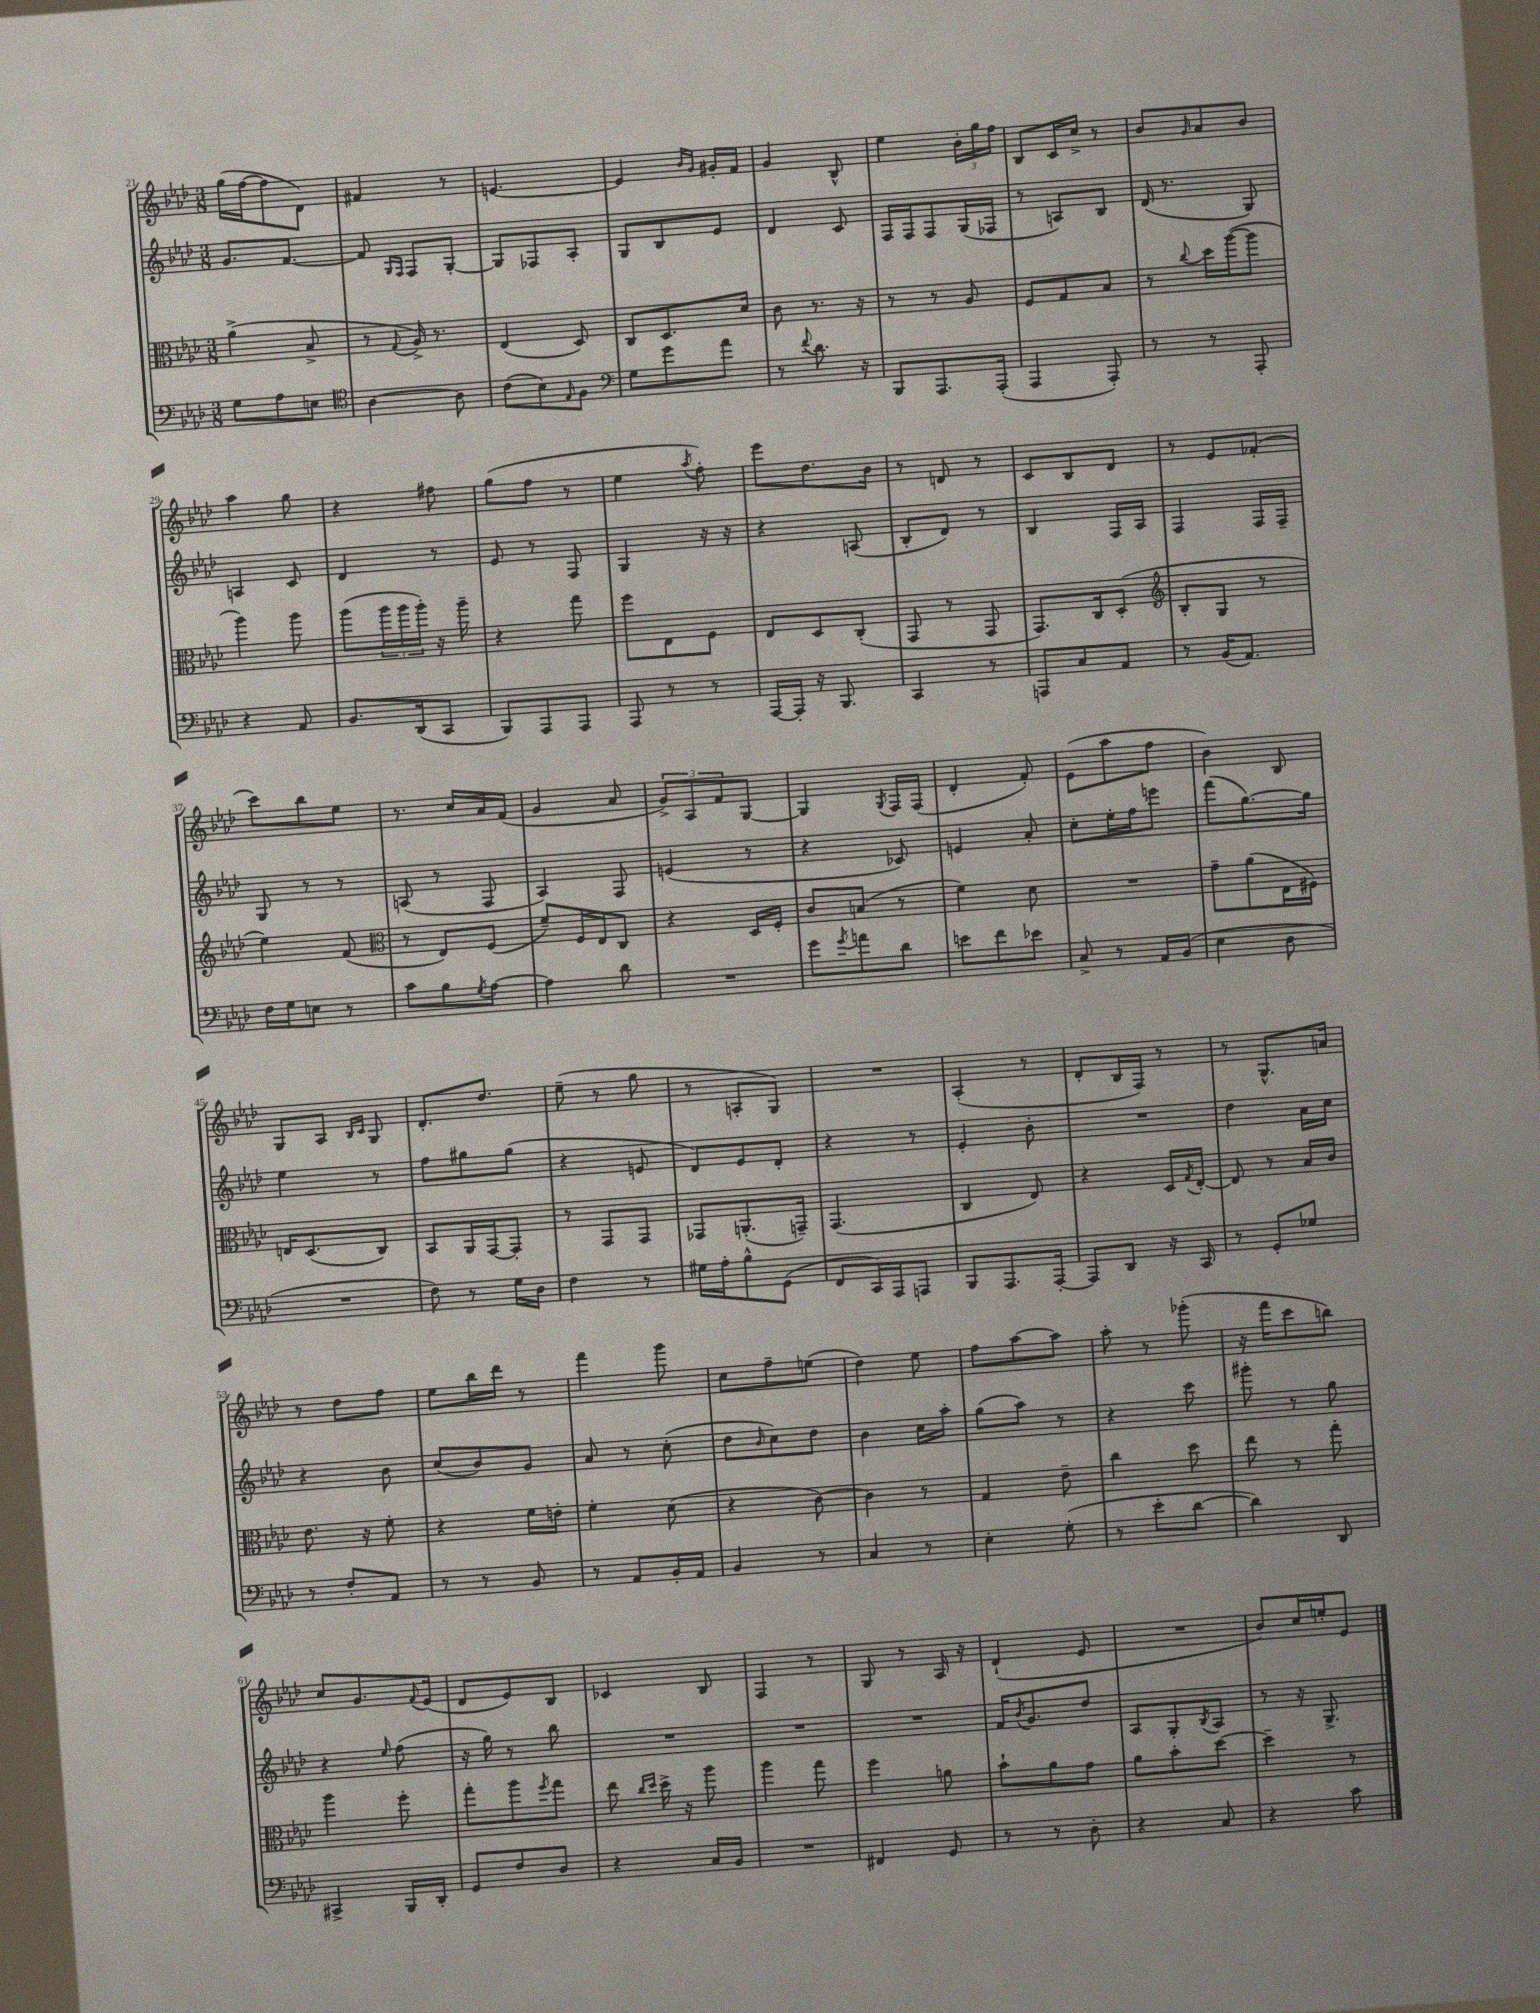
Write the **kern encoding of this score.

**kern	**kern	**kern	**kern
*part4	*part3	*part2	*part1
*staff4	*staff3	*staff2	*staff1
*clefF4	*clefC3	*clefG2	*clefG2
*k[b-e-a-d-]	*k[b-e-a-d-]	*k[b-e-a-d-]	*k[b-e-a-d-]
*M3/8	*M3/8	*M3/8	*M3/8
=21	=21	=21	=21
8G\L	(4a-^\	8.g/L	(16gg\LL
.	.	.	[16ff\J
8A-\	.	.	8ff\]
.	.	[8.f/J	.
8En\J	8B-^/	.	8d-\J)
=22	=22	=22	=22
*clefC4	*	*	*
[4A-\	8r	8f/]	4f#X/
.	.	16qqG/LL	.
.	8qqG/	16qqF/JJ	.
.	16A-^/)	8F/L	.
.	8.r	.	.
8A-\]	.	[8G'/J	8r
=23	=23	=23	=23
(8c\L	(4E-/	8G/L]	[4.en/
8B-\)	.	8F-X/	.
16qqE-/	.	.	.
8F\J	8D-/)	8A-'/J	.
=24	=24	=24	=24
*clefF4	*	*	*
8G\L	8C/L	8G/L	4e/]
8g\	8.D-/	8B-/	.
.	.	.	16qqb-/LL
.	.	.	16qqg/JJ
8a-\J	.	8e-/J	16g#X'/LL
.	16d-/Jk	.	16f/JJ
=25	=25	=25	=25
8r	8c\	4d-/	4g/
8qqf/	.	.	.
8.d-\	8.r	.	.
.	.	8c/	8B-^^/
16r	16r	.	.
=26	=26	=26	=26
8BBB-/L	8r	16F/LL	4ee-\
.	.	16F/J	.
8.AAA-/	8r	8F/	.
.	8A-/	(16G/L	24b-'\LL
.	.	.	24gg\
(16AAA-'/Jk	.	16F-X/JJ	.
.	.	.	24ff\JJ
=27	=27	=27	=27
4AAA-/	8F/L	8r	8B-/L
.	8G/	8An/L)	16c/L
.	.	.	16cc^/JJ
8AAA-'/)	8B-/J	8B-/J	8r
=28	=28	=28	=28
8r	8r	(16d-/	8b-/L
.	.	8.r	.
.	8qqcc/	.	16qqg/
8r	16dd-\LL	.	8a-/
.	([16aa-\J	.	.
8AAA-'/	8aa-\J]	8G/)	8b-/J
!!LO:LB:g=z
=29	=29	=29	=29
4r	4aa-\)	4An/	4aa-\
8AA-/	8aa-\	8c/	8gg\
=30	=30	=30	=30
8.BB-/L	(8aa-\L	4d-/	4r
.	24aa-\L	.	.
.	24aa-\	.	.
(16DD-/k	.	.	.
.	24aa-'\JJ)	.	.
8CC/J	16r	8r	8ff#X\
.	16aa-~\	.	.
=31	=31	=31	=31
8BBB-/L)	4r	8e-/	(8gg\L
8AAA-/	.	8r	8ff\J
8AAA-/J	8gg\	8F/	8r
=32	=32	=32	=32
8AAA-/	8ff\L	4G/	4ee-\
8r	8E-\	.	.
.	.	.	8qaa-/
8r	8F\J	16r	8ff'\)
.	.	16r	.
=33	=33	=33	=33
[16AAA-/LL	8E-/L	4r	8eee-\L
16AAA-'/JJ]	.	.	.
16r	8D-/	.	8.dd-\
8.BBB-/	.	.	.
.	(8C'/J	(8An/	.
.	.	.	16b-\Jk
=34	=34	=34	=34
4CC/	8GG/	8B-'/L	8r
.	8r	8d-/J)	8dn/
8r	8GG/	8r	8r
=35	=35	=35	=35
8AAAn/L	8.GG/L)	4B-/	8c/L
8C/	.	.	8B-/
.	16C/k	.	.
8AA-/J	(8D-'/J	16F/LL	8d-/J
.	.	16A-/JJ	.
=36	=36	=36	=36
*	*clefG2	*	*
8r	8B-'/L	4F/	8r
(16BB-/KL	8G/J	.	8e-/L
8.AA-/J)	.	.	.
.	8r	16F/LL	(8f-X'/J
.	.	16F~/JJ	.
!!LO:LB:g=z
=37	=37	=37	=37
16F\LL	4ee-\)	8G/	8ccc\L)
16G\J	.	.	.
8En\J	.	8r	8bb-\
8r	(8f/	8r	8ee-\J
=38	=38	=38	=38
*	*clefC3	*	*
8c\L	8r	(8An/	8.r
8B-\	8E-/L)	8r	.
.	.	.	16cc/LL
8qG/	.	.	.
[8A-\J	(8F/J	8F/	16a-/
.	.	.	(16f/JJ
=39	=39	=39	=39
4A-\]	8f~/L)	4A-/)	4g/
.	16F/L	.	.
.	16E-/J	.	.
8d-\	8C/J	8F/	8a-/
=40	=40	=40	=40
4.r	4r	(4en/	12g^/L)
.	.	.	12A-/
.	.	.	12f/
.	16D-/LL	8r	[8G/J
.	16F'/JJ	.	.
=41	=41	=41	=41
8g\L	8c/L	4r	4G/]
8qg/	.	.	.
8an\	(8Bn/J	.	.
.	.	.	8qG/
8d-\J	8r	8c-X/)	16F/LL
.	.	.	(16F/JJ
=42	=42	=42	=42
8en\L	4f\)	4en/	4d-'/
8f\	.	.	.
8e-X\J	8d-\	8a-'/	8f'/)
=43	=43	=43	=43
8C^/	4.r	8cc'\L	(8e-\L
8r	.	16ee-'\L	8aa-\
.	.	16ff\J	.
16AA-/LL	.	8eeen\J	8ff\J
(16BB-/JJ	.	.	.
=44	=44	=44	=44
4E-\	8g~\L	(8fff\L	4b-\)
.	(8a-\	[8.gg\)	.
8D-\	16E-\L	.	8B-/
.	16F#X\JJ)	16gg\Jk]	.
!!LO:LB:g=z
=45	=45	=45	=45
4.r	16En/KL	4ee-\	8G/L
.	(8.D-/	.	.
.	.	.	8A-/J
.	.	.	16qqB-/LL
.	.	.	16qqc/JJ
.	8C/J)	8r	8G/
=46	=46	=46	=46
8F\)	8BB-/L	8ff\L	8.d-'/L
8r	16AA-/L	8gg#X\	.
.	[16GG/J	.	8.dd-/J
16G\LL	8GG'/J]	(8gg#\J	.
16D-\JJ	.	.	.
=47	=47	=47	=47
4F\	8r	4r	(8ee-~\
.	8GG/L	.	8r
8r	8GG/J	8en/	8gg\
=48	=48	=48	=48
16G#X\LL	8GG-X/L	8d-/L)	8r
16A-'\J	.	.	.
8B-^^\	(8.AAn'/	8e-/	8An'/L
(8GG\J	.	8d-'/J	8G/J)
.	16GGn~/Jk)	.	.
=49	=49	=49	=49
8FF/L	(4.GG/	4r	4.r
16CC/L)	.	.	.
16AAA-/J	.	.	.
8AAAn/J	.	8r	.
=50	=50	=50	=50
8BBB-/L	4C/	4e-'/	(4A-'/
8.AAA-/	.	.	.
.	8E-/)	8b-'\	8r
[16AAA-'/Jk	.	.	.
=51	=51	=51	=51
8AAA-/L]	4r	4.r	8d-'/L
8DD-/J	.	.	16B-/L
.	.	.	16F/JJ)
16r	16D-/LL	.	8r
.	8qG/	.	.
16CC/	[16E-'/JJ	.	.
=52	=52	=52	=52
8r	8E-/]	4dd-\	8r
8GG'/L	8r	.	8.G^^/L
8G-X/J	16B-/LL	16a-\LL	.
.	16c/JJ	16cc\JJ	16an/Jk
!!LO:LB:g=z
=53	=53	=53	=53
8r	8.e-\	4r	8r
8F'/L	.	.	8dd-\L
.	16r	.	.
8AA-/J	8f'\	8b-\	8ff\J
=54	=54	=54	=54
8r	4r	(8cc/L	8ee-\L
8r	.	8b-/)	16bb-\L
.	.	.	16ddd-\JJ
8BB-/	16f\LL	8g/J	8r
.	16en'\JJ	.	.
=55	=55	=55	=55
8r	4f'\	8a-/	4fff\
8AA-/L	.	8r	.
16BB-'/L	(8d-\	(8cc'\	8ggg\
16AA-/JJ	.	.	.
=56	=56	=56	=56
4BB-/	4r	8dd-\L	8cc\L
.	.	16qqb-/	.
.	.	8cc\)	8ff~\
8r	[8c\)	8dd-\J	(8een\J
=57	=57	=57	=57
4C/	4c\]	4b-\	4dd-\)
8r	8r	16cc\LL	8ee-\
.	.	16aa-'\JJ	.
=58	=58	=58	=58
4E-'\	4G/	(8gg\L	8ff\L
.	.	8aa-\J)	[8aa-\
(8G'\	8e-~\	8r	8aa-\J]
=59	=59	=59	=59
8r	4cc\	4r	8aa-'\
8e-'\L	.	.	8r
[8d-\J	8dd-\	8ccc\	(8ggg-X'\
=60	=60	=60	=60
4d-\])	8ee-\	8ggg#X'\	16r
.	.	.	16fff\KL
.	8r	8r	8ccc\
8DD-/	8gg'\	8gg\	8bbn\J)
!!LO:LB:g=z
=61	=61	=61	=61
4CC#X^/	4aa-\	4r	8cc/L
.	.	.	8.g/
.	.	16qqee-/	.
16BBB-/LL	8ff'\	(8ff\	.
.	.	.	8qqf/
16DD-'/JJ	.	.	(16e-/Jk
=62	=62	=62	=62
8GG/L	8gg'\L	16r	8d-/L
.	.	16gg\)	.
8F/	8aa-\	8r	8e-/)
.	8qff/	.	.
8D-/J	8gg\J	8bb-\	8B-/J
=63	=63	=63	=63
4r	8ee-\	4.r	4c-X/
.	16qqcc/LL	.	.
.	16qqdd-/JJ	.	.
.	16dd-^\	.	.
.	16r	.	.
16C/LL	8aa-\	.	8B-/
16BB-/JJ	.	.	.
=64	=64	=64	=64
4.r	4aa-\	4.r	4F/
.	8gg\	.	8r
=65	=65	=65	=65
4FF#X/	4ff\	4.r	8G/
.	.	.	8r
8GG/	8an\	.	16A-/
.	.	.	16r
=66	=66	=66	=66
8r	8b-`\L	16f/KL	(4d-`/
.	.	8qb-/	.
.	.	8.g/	.
8r	8a-\	.	.
8D-'\	8g\J	8dd-/J	8e-/
=67	=67	=67	=67
4r	8a-\L	8A-/L	4.r
.	8b-'\	8G'/	.
.	.	8qB-/	.
8C/	[8dd-\J	8A-/J	.
=68	=68	=68	=68
4r	4dd-~\]	8r	8b-/L)
.	.	16r	16cc/L
.	.	8.G^/	16een'/J
8c\	8r	.	8e-/J
==	==	==	==
*-	*-	*-	*-
